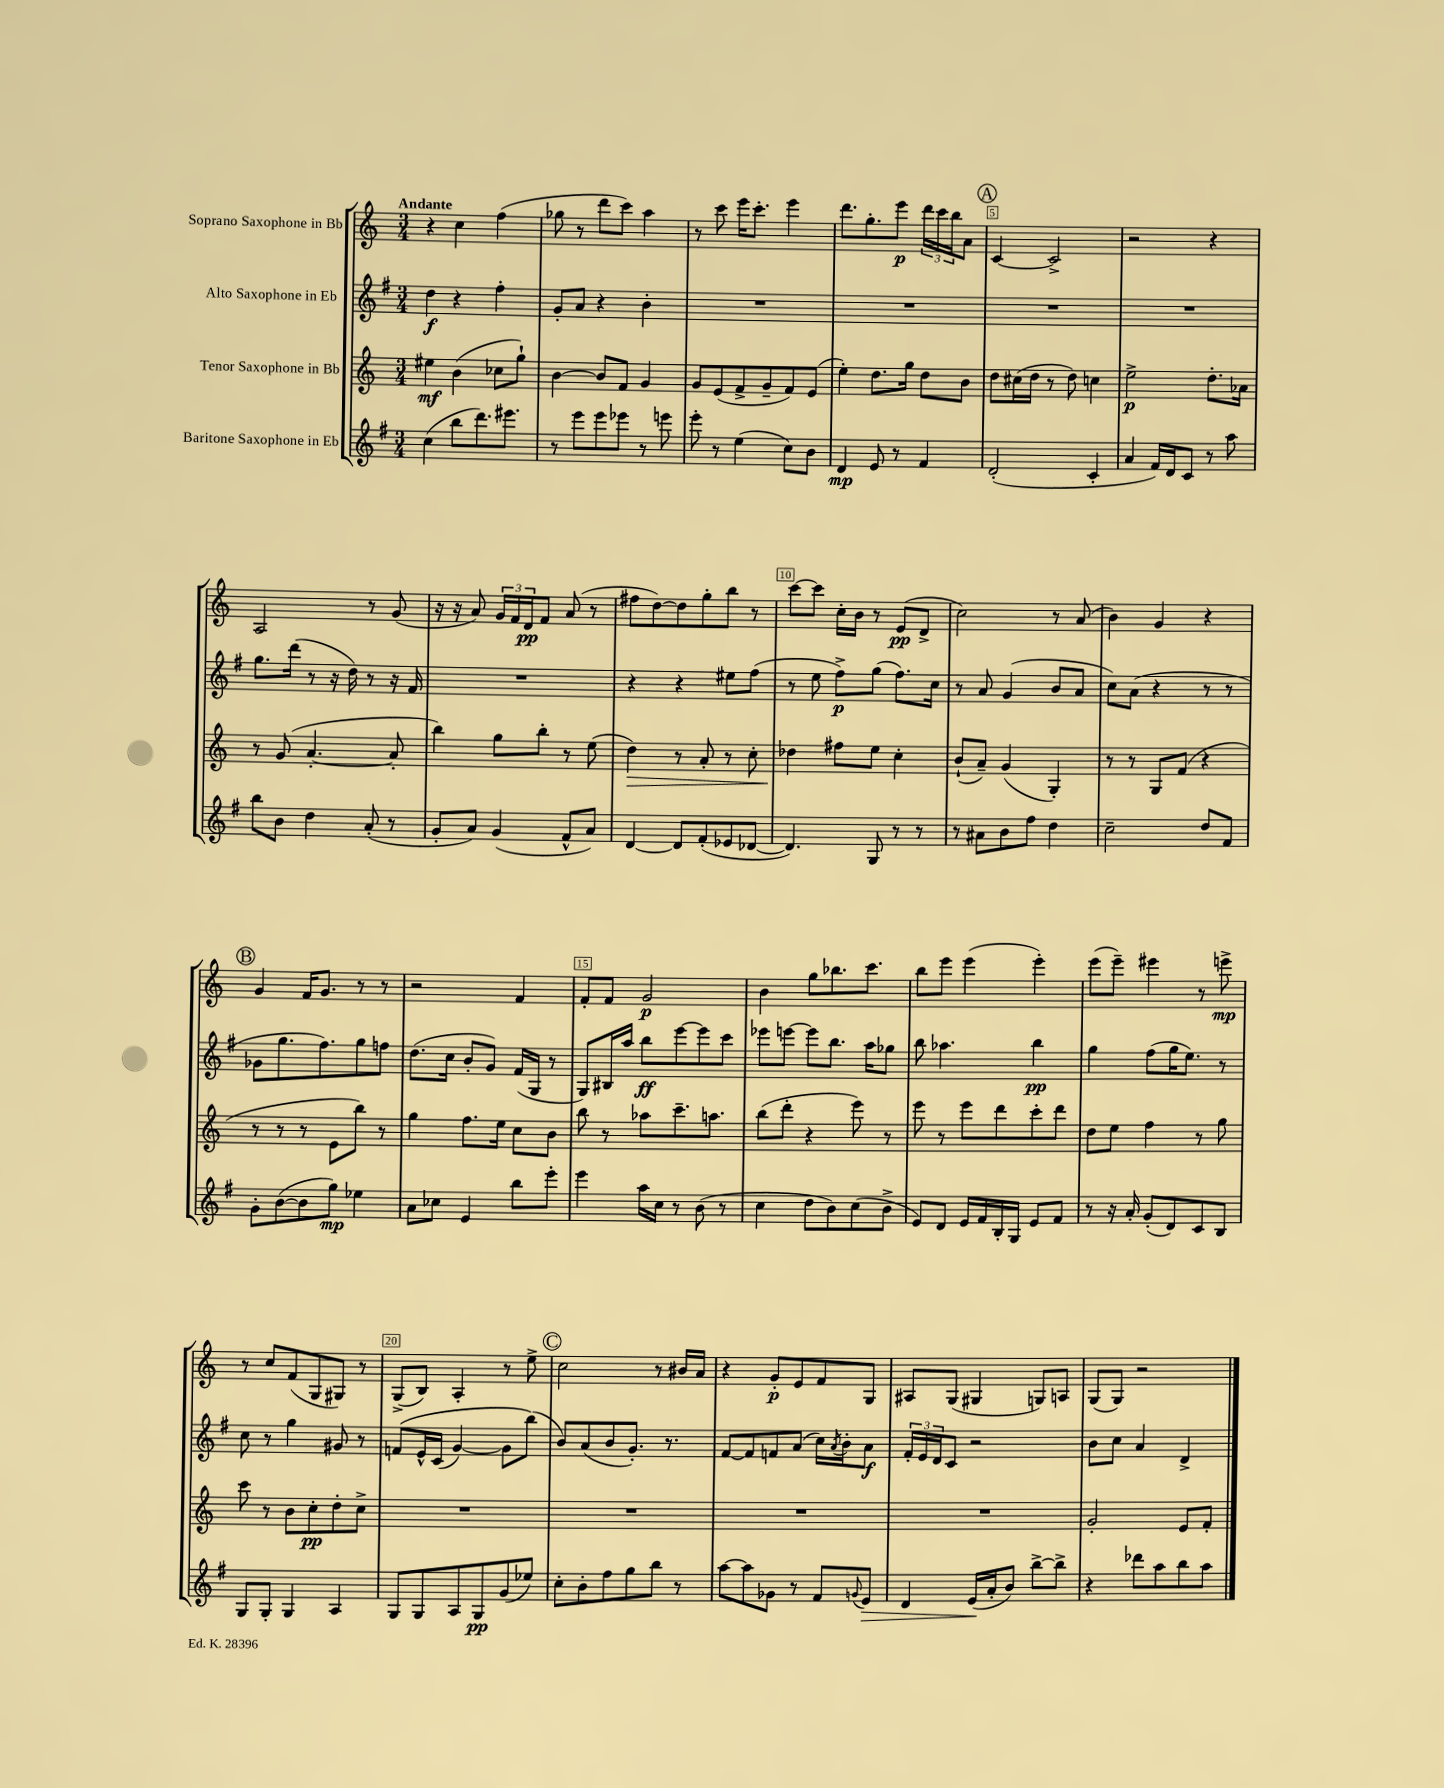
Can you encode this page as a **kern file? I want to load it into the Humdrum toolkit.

**kern	**kern	**kern	**kern
*staff4	*staff3	*staff2	*staff1
*clefG2	*clefG2	*clefG2	*clefG2
*k[f#]	*k[]	*k[f#]	*k[]
*M3/4	*M3/4	*M3/4	*M3/4
(4cc\	4ee#\	4dd\	4r
8bb\L	(4b\	4r	4cc\
8.ddd\)	.	.	.
.	8cc-\L	4ff#'\	(4ff\
8.eee#\J	.	.	.
.	8gg`\J)	.	.
=	=	=	=
8r	[4b\	8g'/L	8gg-\
8eee\L	.	8a/J	8r
8eee\	8b/]L	4r	8ddd\L
8eee-\J	8f/J	.	8ccc\J)
8r	4g/	4b'\	4aa\
8eee\	.	.	.
=	=	=	=
8eee'\	8g/L	2.r	8r
8r	(8e/	.	8ccc\
(4ee\	8f^/	.	16eee\LK
.	.	.	8.ccc'\J
.	8g~/	.	.
8cc\L)	8f/)	.	4eee\
8b\J	(8e/J	.	.
=	=	=	=
4d/	4ee'\)	2.r	8.ddd\L
.	.	.	8.gg'\
8e/	8.dd\L	.	.
8r	.	.	8eee\J
.	16gg\Jk	.	.
4f#/	8dd\L	.	24ddd\LL
.	.	.	24ccc\
.	.	.	24bb\J
.	8b\J	.	8a\J
=	=	=	=
(2d'/	8dd\L	2.r	[4c/
.	(16cc#\L	.	.
.	16dd\JJ	.	.
.	8r	.	2c^/]
.	8dd\)	.	.
4c'/	4cc\	.	.
=	=	=	=
4a/	2ee^\	2.r	2r
16f#/LL)	.	.	.
16d/J	.	.	.
8c/J	.	.	.
8r	8.dd'\L	.	4r
8aa\	.	.	.
.	16a-\Jk	.	.
=	=	=	=
8bb\L	8r	8.gg\L	2A/
8b\J	(8g/	.	.
.	.	(16ddd\Jk	.
4dd\	[4.a'/	8r	.
.	.	16r	.
.	.	16dd\)	.
(8a'/	.	8r	8r
8r	8a'/]	16r	(8g/
.	.	16f#/	.
=	=	=	=
8g'/L	4bb\)	2.r	16r
.	.	.	16r
8a/J)	.	.	8a/)
(4g/	8gg\L	.	24g/LL
.	.	.	24f/
.	.	.	24d/J
.	8bb'\J	.	8f/J
8f#^^/L	8r	.	(8a/
8a/J)	(8ee\	.	8r
=	=	=	=
[4d/	4dd\)	4r	8ff#\L
.	.	.	[8dd\)
8d/]L	8r	4r	8dd\]
(8f#'/	8a'/	.	8gg'\
8e-/	8r	8ee#\L	8bb\J
[8d-/J	8cc'\	(8ff#\J	8r
=	=	=	=
4.d-/])	4dd-\	8r	[8ccc\L
.	.	8ee\	8ccc\]J
.	8ff#\L	8ff#^\L)	16cc'\LL
.	.	.	16b\JJ
8G/	8ee\J	(8gg\J	8r
8r	4cc'\	8.ff#\L)	(8e/L
8r	.	.	8d^/J
.	.	16cc\Jk	.
=	=	=	=
8r	(8b`/L	8r	2cc\)
8a#\L	8a~/J)	8a/	.
8b\	(4g/	(4g/	.
8ff#\J	.	.	.
4dd\	4G'/)	8b/L	8r
.	.	8a/J	(8a/
=	=	=	=
2cc~\	8r	8cc\L)	4b\)
.	8r	(8a\J	.
.	8G/L	4r	4g/
.	(8f/J	.	.
8dd/L	4r	8r	4r
8f#/J	.	8r	.
=	=	=	=
8g'\L	8r	8g-\L	4g/
([8b\	8r	8.gg\	.
8b\]	8r	.	16f/LK
.	.	8.ff#\)	8.g/J
8gg\J)	8e\L	.	.
4ee-\	8bb\J)	8gg\	8r
.	8r	8ff\J	8r
=	=	=	=
8a\L	4gg\	(8.dd\L	2r
8cc-\J	.	.	.
.	.	16cc\Jk	.
4e/	8.ff\L	8b'/L	.
.	.	8g/J)	.
.	16ee\Jk	.	.
8bb\L	8cc\L	(16f#/LL	4f/
.	.	16G/JJ	.
8eee'\J	8b\J	8r	.
=	=	=	=
4eee\	8bb\	8G/L)	8f'/L
.	8r	16B#/L	8f/J
.	.	16aa/JJ	.
16aa\LL	8aa-\L	8bb\L	2g/
16cc\JJ	.	.	.
8r	8.ccc~\	[8eee\	.
(8b\	.	8eee\]	.
.	8.aa\J	.	.
8r	.	8ccc\J	.
=	=	=	=
4cc\	(8bb\L	8eee-\L	4b\
.	8ddd'\J	[8eee\J	.
8dd\L	4r	8eee\]L	8gg\L
8b\)	.	8.bb\J	8.bb-\
(8cc\	8eee\)	.	.
.	.	16aa\LK	8.ccc\J
8b^\J	8r	8gg-\J	.
=	=	=	=
8e/L)	8eee\	8bb\	8bb\L
8d/J	8r	4.aa-\	8eee\J
16e/LL	8eee\L	.	(4eee\
16f#/	.	.	.
16B'/	8ddd\	.	.
16G/JJ	.	.	.
8e/L	8ccc'\	4bb\	4eee'\)
8f#/J	8ddd\J	.	.
=	=	=	=
8r	8dd\L	4gg\	(8eee\L
16r	8ee\J	.	8eee~\J)
16a'/	.	.	.
(8g'/L	4ff\	(8ff#\L	4eee#\
8d/)	.	16gg\K	.
.	.	8.ee\J)	.
8c/	8r	.	8r
8B/J	8gg\	8r	8eee^\
=	=	=	=
8G/L	8ccc\	8cc\	8r
8G'/J	8r	8r	8cc/L
4G/	8b\L	4gg\	(8f/
.	8cc'\	.	8G/
4A/	8dd'\	8g#/	8G#/J)
.	8cc^\J	8r	8r
=	=	=	=
8G/L	2.r	&(8f/L	(8G^/L
8G/	.	16e^^/L	8B/J)
.	.	(16c/JJ	.
8A/	.	[4g/)	4A'/
8G/	.	.	.
(8g/	.	8g\]L	8r
8ee-/J)	.	(8bb\J&)	8ee^\
=	=	=	=
8cc'\L	2.r	8b/L)	2cc\
8b'\	.	(8a/	.
8ff#\	.	8b/	.
8gg\	.	8.g'/J)	.
8bb\J	.	.	8r
.	.	8.r	.
8r	.	.	16b#/LL
.	.	.	16a/JJ
=	=	=	=
[8aa\L	2.r	[8f#/L	4r
8aa\]	.	8f#/]	.
8g-\J	.	8f/	8g'/L
8r	.	(8a/J	8e/
8f#/L	.	16cc\LL)	8f/
.	.	8qa/	.
.	.	16b'\J	.
8qqg/	.	.	.
8e/J	.	8a\J	8G/J
=	=	=	=
4d/	2.r	24f#'/LL	8A#/L
.	.	24e/	.
.	.	24d/J	.
.	.	8c/J	(8G/J
(16e/LL	.	2r	4G#/
16a'/J	.	.	.
8b/J)	.	.	.
[8bb^\L	.	.	8G/L)
8bb^\]J	.	.	8A/J
=	=	=	=
4r	2g'/	8b\L	(8G/L
.	.	8cc\J	8G/J)
8ddd-\L	.	4a/	2r
8aa\	.	.	.
8bb\	8e/L	4d^/	.
8aa\J	8f'/J	.	.
==	==	==	==
*-	*-	*-	*-
